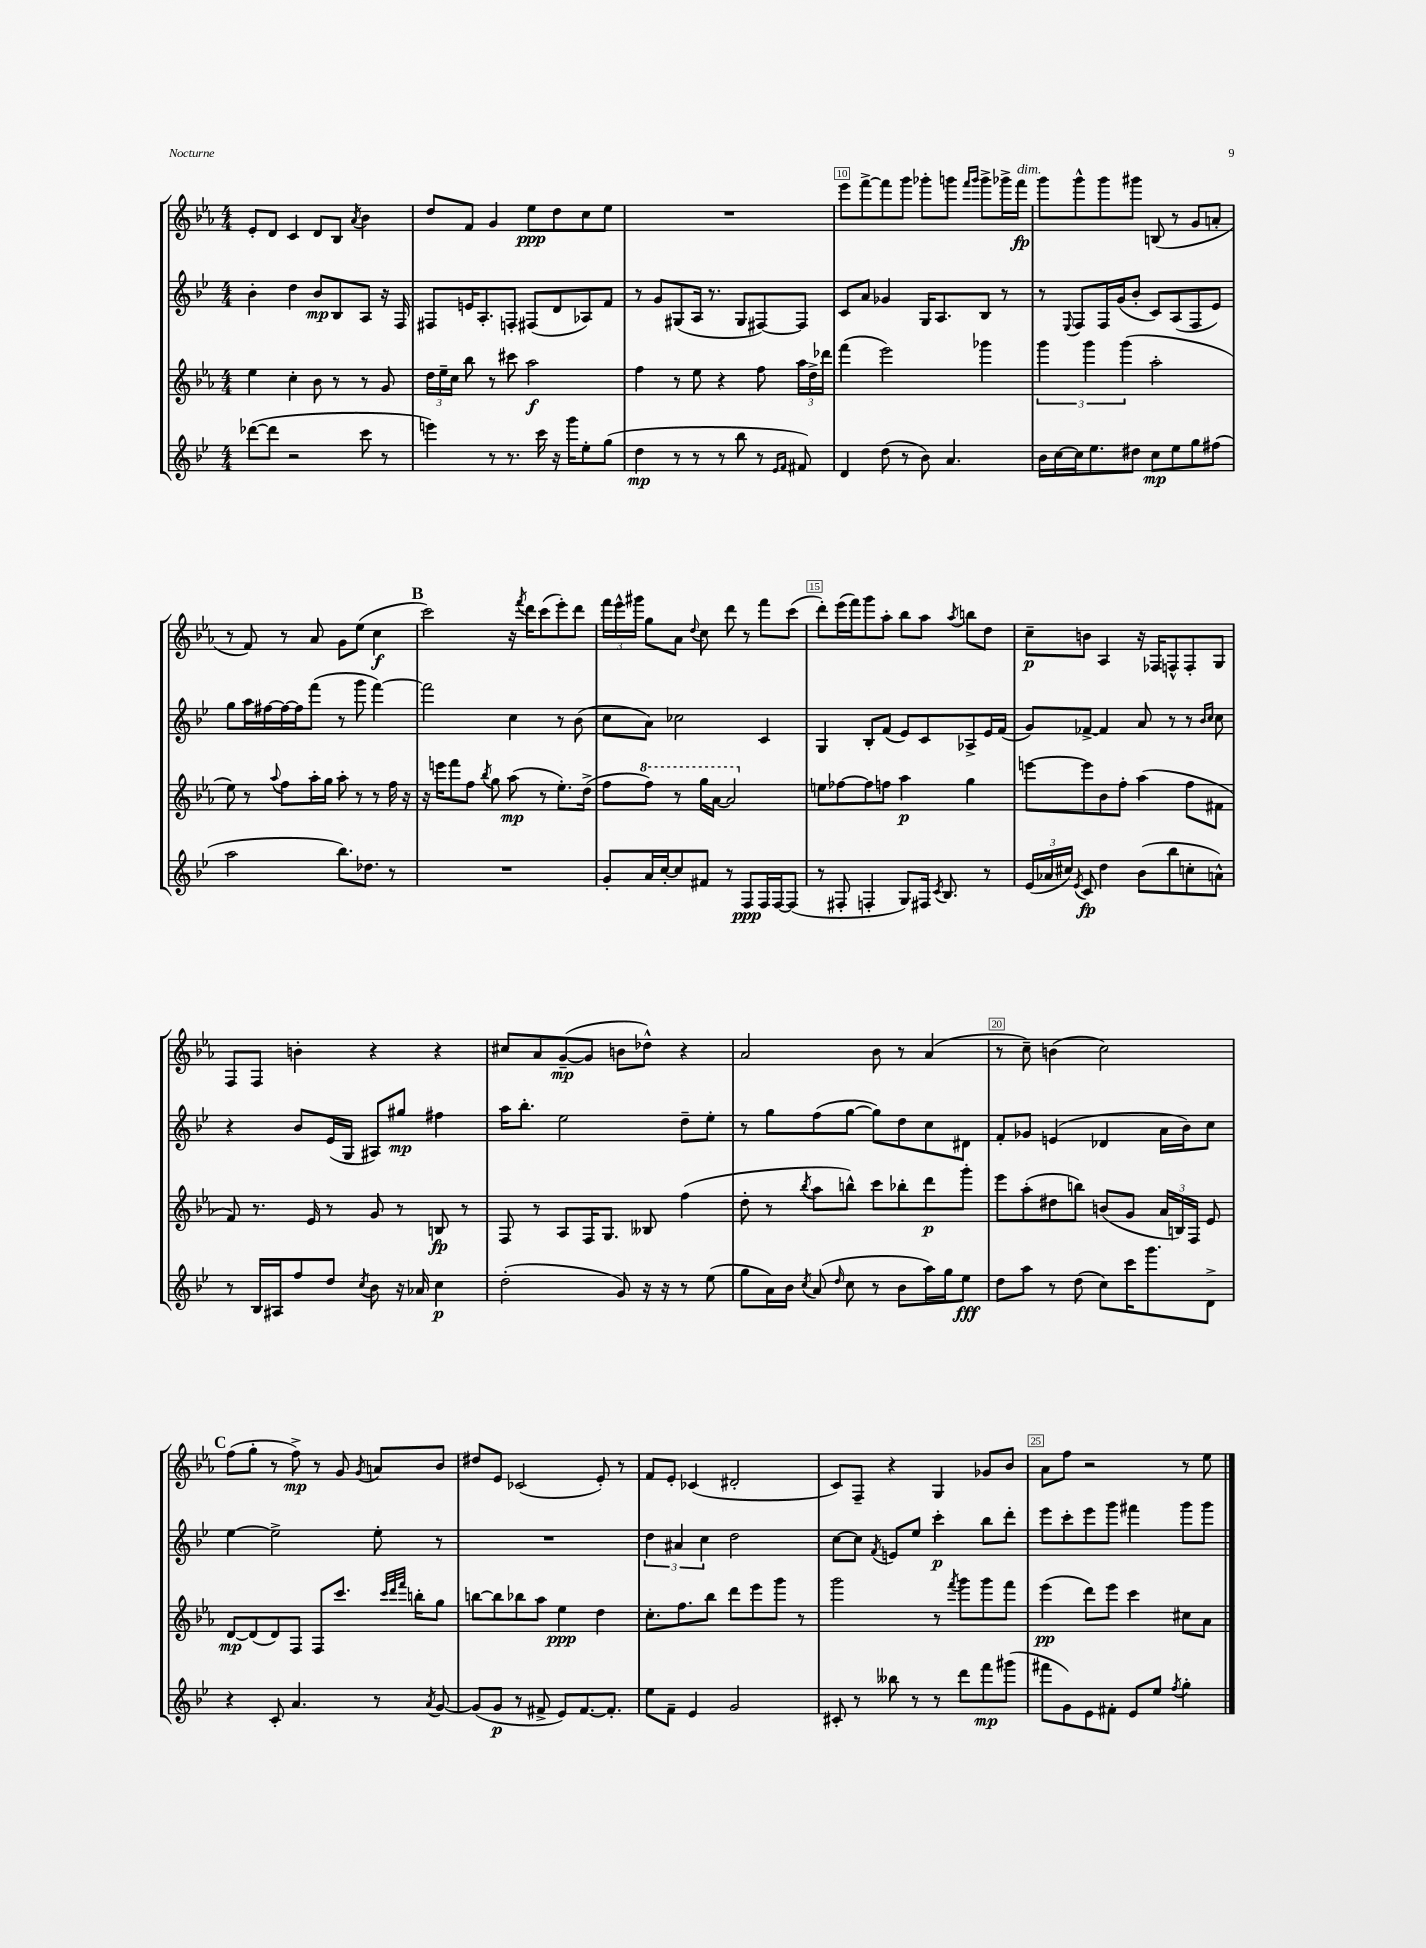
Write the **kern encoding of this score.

**kern	**kern	**kern	**kern
*staff4	*staff3	*staff2	*staff1
*clefG2	*clefG2	*clefG2	*clefG2
*k[b-e-]	*k[b-e-a-]	*k[b-e-]	*k[b-e-a-]
*M4/4	*M4/4	*M4/4	*M4/4
([8ddd-	4ee-	4b-'	8e-'
8ddd-]	.	.	8d
2r	4cc'	4dd	4c
.	8b-	8b-	8d
.	8r	8B-	8B-
.	.	.	8qa-
8ccc	8r	8A	4b-
8r	8g	16r	.
.	.	16F	.
=	=	=	=
4eee)	24dd	8F#	8dd
.	24ee-~	.	.
.	24cc	.	.
.	8bb-	16e	8f
.	.	8.A'	.
8r	8r	.	4g
8.r	8ccc#	8F'	.
.	2aa-	(8F#	8ee-
16ccc	.	.	.
16r	.	8d	8dd
16ggg	.	.	.
8ee-'	.	8A-)	8cc
(8gg	.	8f	8ee-
=	=	=	=
4dd	4ff	8r	1r
.	.	8g	.
8r	8r	(8G#	.
8r	8ee-	16A	.
.	.	8.r	.
8r	4r	.	.
8bb-	.	8G#	.
8r	8ff	[8F#)	.
16qqe-	.	.	.
16qqf	.	.	.
8f#)	24aa-	8F#]	.
.	24dd^	.	.
.	24ddd-	.	.
=	=	=	=
4d	(4fff	8c	8eee-
.	.	8a	[8fff^
(8dd	2eee-)	4g-	8fff]
8r	.	.	8ggg
8b-)	.	16G	8ggg-'
.	.	8.A	.
4.a	.	.	8ggg
.	.	.	16qqfff
.	.	.	16qqggg
.	4ggg-	8B-	8ggg^
.	.	8r	16ggg-^
.	.	.	16fff
=	=	=	=
16b-	6ggg	8r	8ggg
[16cc	.	.	.
.	.	8qqE-	.
16cc]	.	8F	8ggg^^
.	6ggg	.	.
8.ee-	.	.	.
.	.	16F	8ggg
.	.	(16g	.
.	(6ggg	.	.
8dd#	.	8b-'	8ggg#
8cc	2aa-'	8c)	(8B
8ee-	.	(8A	8r
8gg	.	8F	8g
(8ff#	.	8e-)	8a'
=	=	=	=
2aa	8ee-)	8gg	8r
.	8r	16aa	8f)
.	.	[16ff#	.
.	8qqaa-	.	.
.	8ff	16ff#_	8r
.	.	16ff#]	.
.	16aa-'	(8fff	8a-
.	16gg	.	.
8.bb-)	8aa-'	8r	8g
.	8r	8ggg	(8ee-
8.dd-	.	.	.
.	8r	[4fff)	4cc
8r	16ff	.	.
.	16r	.	.
=	=	=	=
1r	16r	2fff]	2ccc)
.	16eee	.	.
.	8fff	.	.
.	8ff	.	.
.	8qbb-	.	.
.	8gg	.	.
.	(8aa-	4cc	16r
.	.	.	8qfff
.	.	.	16ddd
.	8r	.	(8ccc
.	8.ee-')	8r	8eee-')
.	.	(8b-	8ddd
.	(16dd^	.	.
=	=	=	=
8g'	8ff	8cc	24fff
.	.	.	24eee-^^
.	.	.	24ggg#
16a	8fff)	8a)	8gg
[16cc'	.	.	.
8cc]	8r	2cc-	8a-
.	.	.	8qqdd
8f#	16ggg	.	8cc
.	[16aa-	.	.
8r	2aa-]	.	8ddd
8F	.	.	8r
16F	.	4c	8fff
[16F	.	.	.
(8F]	.	.	(8ccc
=	=	=	=
8r	8ee	4G	8ddd')
8F#'	[8ff-	.	(16eee-
.	.	.	16fff)
4F'	8ff-]	8B-'	8ggg
.	8ff	(8f	8aa-'
8G)	4aa-	8e-)	8bb-
16F#	.	8c	8aa-
8qc	.	.	.
8.B-	.	.	.
.	.	.	8qaa-
.	4gg	8A-^	8bb
8r	.	16e-	8dd
.	.	(16f	.
=	=	=	=
(24e-	[8eee	8g)	8cc~
24a-	.	.	.
24cc#)	.	.	.
8qe-	.	.	.
8c	8eee]	[8f-^	8b
4dd	8b-	4f-]	4A-
.	8ff'	.	.
(8b-	(4aa-	8a	16r
.	.	.	16F-
8bb-	.	8r	8F^^
8cc'	8ff	8r	8F'
.	.	16qqb-	.
.	.	16qqcc	.
8a^^)	8f#	8cc	8G
=	=	=	=
8r	8f)	4r	8F
16B-	8.r	.	8F
16A#	.	.	.
8ff	.	8b-	4b'
.	16e-	.	.
8dd	8r	(16e-	.
.	.	16G	.
8qcc	.	.	.
8b-	8g	8A#)	4r
16r	8r	8gg#	.
16a-	.	.	.
4cc	8B	4ff#	4r
.	8r	.	.
=	=	=	=
(2dd'	8F	16aa	8cc#
.	.	8.bb-'	.
.	8r	.	8a-
.	8A-	2ee-	([8g~
.	16F	.	8g]
.	8.G	.	.
8g)	.	.	8b
16r	8B--	.	8dd-^^)
16r	.	.	.
8r	(4ff	8dd~	4r
(8ee-	.	8ee-'	.
=	=	=	=
8gg	8dd'	8r	2a-
16a)	8r	8gg	.
16b-	.	.	.
8qcc	8qbb-	.	.
(8a	8aa-	(8ff	.
16qqdd	.	.	.
8cc	8bb^^)	[8gg	.
8r	8ccc	8gg])	8b-
8b-	8bb-'	8dd	8r
16aa)	8ddd	8cc	(4a-
16gg	.	.	.
8ee-	8ggg'	8d#	.
=	=	=	=
8dd	8eee-	8f'	8r
8aa	(8aa-'	8g-	8cc~)
8r	8dd#	(4e	(4b
(8dd	8bb)	.	.
8cc)	(8b	4d-	2cc)
16ccc	8g	.	.
8.ggg	.	.	.
.	24a-	16a	.
.	24B)	.	.
.	.	16b-)	.
.	24F	.	.
8d^	8e-	8cc	.
=	=	=	=
4r	[8d	[4ee-	(8ff
.	(8d]	.	8gg'
8c'	8d)	2ee-^]	8r
4.a	8F	.	8ff^)
.	8F	.	8r
.	8.ccc	.	8g
.	.	.	8qg
8r	.	8ee-'	8a
.	32qqccc	.	.
.	32qqddd	.	.
.	32qqfff	.	.
.	16bb'	.	.
8qa	.	.	.
[8g	8gg	8r	8b-
=	=	=	=
(8g]	[8bb	1r	8dd#
8g	8bb]	.	8e-
8r	8bb-	.	(2c-
8f#^	8aa-	.	.
8e-)	4ee-	.	.
[8.f#	.	.	.
.	4dd	.	8e-')
8.f#']	.	.	.
.	.	.	8r
=	=	=	=
8ee-	8.cc'	6dd	8f
8f~	.	.	8e-'
.	.	6a#	.
.	8.ff	.	.
4e-	.	.	(4c-
.	.	6cc	.
.	8bb-	.	.
2g	8ddd	2dd	2d#'
.	8eee-	.	.
.	8ggg	.	.
.	8r	.	.
=	=	=	=
8c#'	2ggg	[8cc	8c)
8r	.	8cc]	8F~
.	.	8qf	.
8bb--	.	8e	4r
8r	.	8ee-	.
8r	8r	4ccc'	4G
.	8qfff	.	.
8ddd	8ggg	.	.
8fff	8ggg	8bb-	8g-
(8ggg#	8fff	8ddd'	8b-
=	=	=	=
8fff#	(4eee-	8eee-	8a-
8g)	.	8ccc'	8ff
8e-	8ddd)	8eee-	2r
8f#'	8eee-	8ggg	.
8e-	4ccc	4fff#	.
8ee-	.	.	.
8qff	.	.	.
4gg'	8cc#	8ggg	8r
.	8a-	8ggg	8ee-
==	==	==	==
*-	*-	*-	*-
